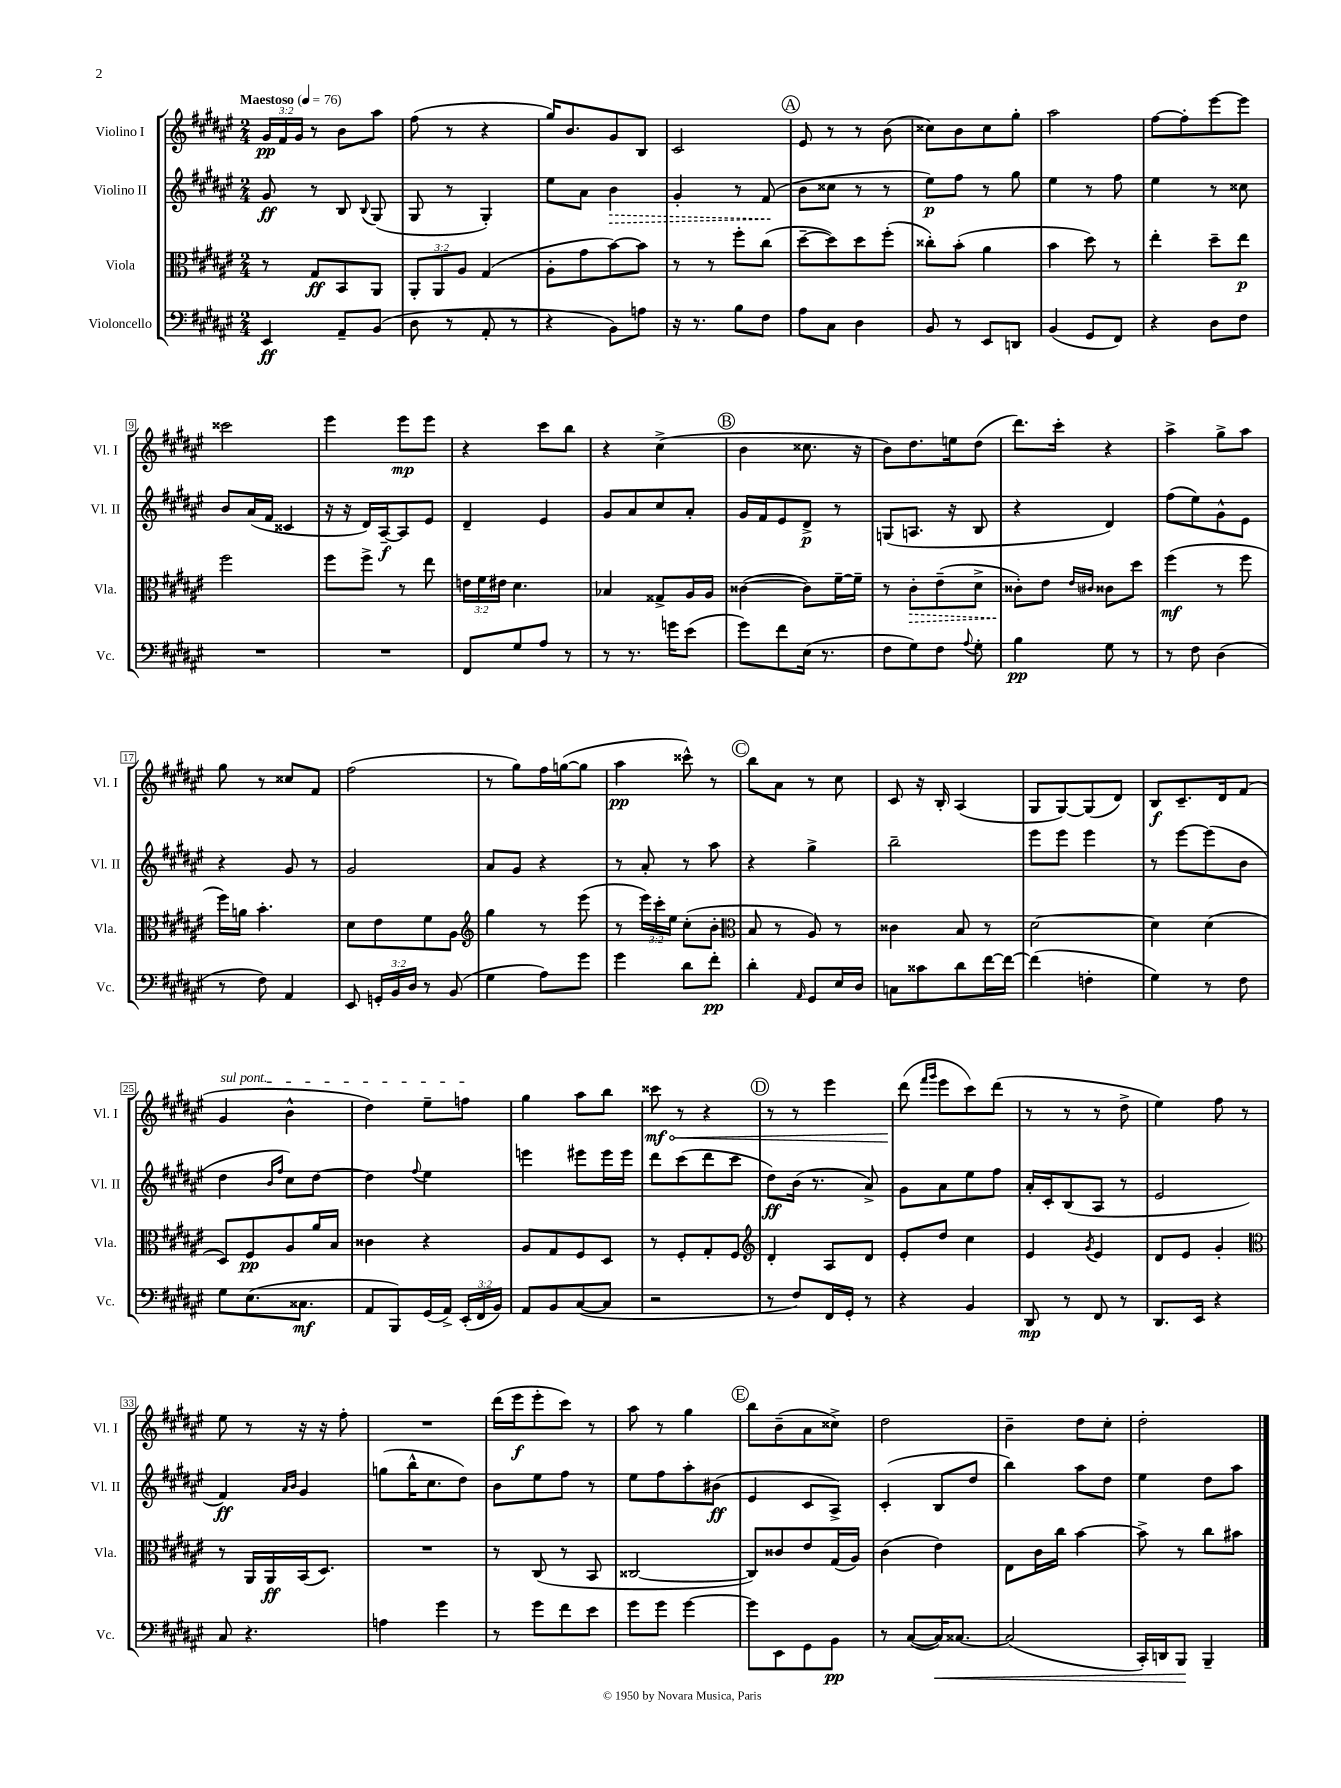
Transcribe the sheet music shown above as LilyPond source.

<<
\new StaffGroup <<
\new Staff = "s0" \with { instrumentName = "Violino I" shortInstrumentName = "Vl. I" } {
    \clef treble \key fis \major \numericTimeSignature \time 2/4 \override Staff.TupletNumber.text = #tuplet-number::calc-fraction-text \tempo "Maestoso" 4 = 76
    \autoBeamOff \tuplet 3/2 { gis'16[\pp fis'16 gis'16] } r8 b'8[ ais''8] |
    fis''8( r8 r4 |
    gis''16[) b'8. gis'8 b8] |
    cis'2 |
    \mark \markup { \circle "A" } eis'8 r8 r8 b'8( |
    cisis''8[) b'8 cisis''8 gis''8]-. |
    ais''2 |
    fis''8[~ fis''8-. eis'''8~ eis'''8] |
    cisis'''2 |
    eis'''4 eis'''8[\mp eis'''8] |
    r4 cis'''8[ b''8] |
    r4 cis''4->( |
    \mark \markup { \circle "B" } b'4 cisis''8. r16 |
    b'8[) dis''8. e''16 dis''8]( |
    dis'''8.[) cis'''16]-. r4 |
    ais''4-> gis''8[-> ais''8] |
    gis''8 r8 cisis''8[ fis'8] |
    fis''2( |
    r8 gis''8[) fis''16 g''16~( g''8] |
    ais''4\pp cisis'''8-^) r8 |
    \mark \markup { \circle "C" } b''8[ ais'8] r8 cis''8 |
    cis'8 r16 b16-. ais4( |
    gis8[ gis8~) gis8( dis'8]) |
    b8[\f cis'8.-- dis'16 fis'8]( |
    \once \override TextSpanner.bound-details.left.text = \markup { \italic "sul pont." } gis'4\startTextSpan b'4-^ |
    dis''4) eis''8[-- f''8]\stopTextSpan |
    gis''4 ais''8[ b''8] |
    \once \override Hairpin.circled-tip = ##t cisis'''8\mf\< r8 r4 |
    \mark \markup { \circle "D" } r8 r8 eis'''4 |
    dis'''8\!( \grace { fis'''16[ gis'''16] } eis'''8[ cis'''8) dis'''8]( |
    r8 r8 r8 dis''8-> |
    eis''4) fis''8 r8 |
    eis''8 r8 r16 r16 fis''8-. |
    R2 |
    dis'''16[( eis'''16\f eis'''8-. cis'''8]) r8 |
    ais''8 r8 gis''4 |
    \mark \markup { \circle "E" } b''8[ b'8--( ais'8 cisis''8]->) |
    dis''2 |
    b'4-- dis''8[ cis''8]-. |
    dis''2-. \bar "|." |
}
\new Staff = "s1" \with { instrumentName = "Violino II" shortInstrumentName = "Vl. II" } {
    \clef treble \key fis \major \numericTimeSignature \time 2/4
    \autoBeamOff gis'8\ff r8 b8 \appoggiatura { b8 } gis8( |
    gis8 r8 gis4-.) |
    eis''8[ ais'8] \once \override Hairpin.style = #'dashed-line b'4\> |
    gis'4-. r8 fis'8\!( |
    \mark \markup { \circle "A" } b'8[ cisis''8] r8 r8 |
    eis''8[\p) fis''8] r8 gis''8 |
    eis''4 r8 fis''8 |
    eis''4 r8 cisis''8 |
    b'8[ ais'16( fis'16] cisis'4 |
    r16 r16 dis'16[) ais16~--\f ais8 eis'8] |
    dis'4-- eis'4 |
    gis'8[ ais'8 cis''8 ais'8]-. |
    \mark \markup { \circle "B" } gis'16[ fis'16 eis'8 dis'8]->\p r8 |
    g8[( a8.] r16 b8 |
    r4 dis'4) |
    fis''8[( eis''8) gis'8-^ eis'8] |
    r4 gis'8 r8 |
    gis'2 |
    ais'8[ gis'8] r4 |
    r8 ais'8-. r8 ais''8 |
    \mark \markup { \circle "C" } r4 gis''4-> |
    b''2-- |
    eis'''8[ eis'''8] eis'''4 |
    r8 eis'''8[~ eis'''8( b'8] |
    dis''4 \grace { b'16[ fis''16] } cis''8[) dis''8]~ |
    dis''4 \appoggiatura { fis''8 } eis''4 |
    e'''4 eis'''8[ eis'''16 eis'''16] |
    dis'''8[ cis'''8( dis'''8 cis'''8] |
    \mark \markup { \circle "D" } dis''8[\ff) b'16]( r8. ais'8->) |
    gis'8[ ais'8 eis''8 fis''8] |
    ais'16[-. cis'16-. b8( ais8] r8 |
    eis'2 |
    fis'4\ff) \grace { ais'16[ b'16] } gis'4 |
    g''8[( b''16-^ cis''8. dis''8]) |
    b'8[ eis''8 fis''8] r8 |
    eis''8[ fis''8 ais''8-. bis'8]\ff( |
    \mark \markup { \circle "E" } eis'4 cis'8[ ais8]->) |
    cis'4-.( b8[ dis''8] |
    b''4) ais''8[ dis''8] |
    eis''4 dis''8[ ais''8] \bar "|." |
}
\new Staff = "s2" \with { instrumentName = "Viola" shortInstrumentName = "Vla." } {
    \clef alto \key fis \major \numericTimeSignature \time 2/4 \override Staff.TupletNumber.text = #tuplet-number::calc-fraction-text
    \autoBeamOff r8 gis8[\ff b,8 ais,8] |
    \tuplet 3/2 { ais,8[-. ais,8 ais8] } gis4( |
    ais8[-. gis'8 b'8~) b'8] |
    r8 r8 fis''8[-. cis''8]( |
    \mark \markup { \circle "A" } dis''8[~-- dis''8) dis''8 fis''8]-.( |
    cisis''8[-.) b'8]-.( ais'4 |
    b'4 dis''8) r8 |
    eis''4-. dis''8[-- eis''8]\p |
    fis''2 |
    fis''8[ fis''8]-> r8 eis''8 |
    \tuplet 3/2 { e'16[ fis'16 eis'16] } dis'4. |
    bes4 gisis8[-> ais16 ais16] |
    \mark \markup { \circle "B" } cisis'4~( cisis'8[) fis'16~-- fis'16]-- |
    r8 \once \override Hairpin.style = #'dashed-line cis'8[-.\> eis'8--( dis'8]-> |
    cisis'8[-.\!) eis'8] \grace { eis'16[ cis'16] } cisis'8[ dis''8] |
    fis''4\mf( r8 fis''8 |
    fis''16[) a'16] b'4.-. |
    dis'8[ eis'8 fis'8 ais8] |
    \clef treble gis''4 r8 eis'''8( |
    r8 \tuplet 3/2 { eis'''16[) cis'''16-. eis''16] } cis''8[-.( b'8]-. |
    \mark \markup { \circle "C" } \clef alto b8 r8 ais8) r8 |
    cisis'4 b8 r8 |
    dis'2~ |
    dis'4 dis'4( |
    dis8[) fis8\pp ais8 ais'16 b16] |
    cisis'4 r4 |
    ais8[ gis8 fis8 dis8] |
    r8 fis8[-. gis8-. fis8] |
    \mark \markup { \circle "D" } \clef treble dis'4-. ais8[ dis'8] |
    eis'8[-. dis''8] cis''4 |
    eis'4 \acciaccatura { gis'8 } eis'4 |
    dis'8[ eis'8] gis'4-. |
    \clef alto r8 ais,16[ ais,16\ff b,16( dis8.]) |
    R2 |
    r8 cis8( r8 b,8 |
    cisis2~ |
    \mark \markup { \circle "E" } cisis8[) cisis'8 eis'8 gis16( ais16]) |
    cis'4( eis'4) |
    eis8[ cis'16 cis''16] b'4~ |
    b'8-> r8 cis''8[ bis'8] \bar "|." |
}
\new Staff = "s3" \with { instrumentName = "Violoncello" shortInstrumentName = "Vc." } {
    \clef bass \key fis \major \numericTimeSignature \time 2/4 \override Staff.TupletNumber.text = #tuplet-number::calc-fraction-text
    \autoBeamOff eis,4\ff ais,8[-- b,8]( |
    dis8 r8 ais,8-. r8 |
    r4 b,8[) a8] |
    r16 r8. b8[ fis8] |
    \mark \markup { \circle "A" } ais8[ cis8] dis4 |
    b,8 r8 eis,8[ d,8] |
    b,4( gis,8[ fis,8]) |
    r4 dis8[ fis8] |
    R2 |
    R2 |
    fis,8[ gis8 ais8] r8 |
    r8 r8. g'16[ eis'8]( |
    \mark \markup { \circle "B" } gis'8[) fis'8 eis16]( r8. |
    fis8[ gis8) fis8] \appoggiatura { ais8 } gis8-. |
    b4\pp gis8 r8 |
    r8 fis8 dis4( |
    r8 fis8) ais,4 |
    eis,8 \tuplet 3/2 { g,16[-. b,16 dis16] } r8 b,8( |
    gis4 ais8[) gis'8] |
    gis'4 dis'8[ fis'8]-.\pp |
    \mark \markup { \circle "C" } dis'4-. \grace { ais,16 } gis,8[ eis16 dis16] |
    c8[ cisis'8 dis'8 fis'16~ fis'16]~ |
    fis'4( f4-. |
    gis4) r8 fis8 |
    gis8[ eis8.( cisis8.]\mf |
    ais,8[ b,,8) gis,16( ais,16]->) \tuplet 3/2 { eis,16[-.( fis,16 b,16]) } |
    ais,8[ b,8 cis8~( cis8] |
    r2 |
    \mark \markup { \circle "D" } r8 fis8[) fis,16 gis,16]-. r8 |
    r4 b,4 |
    dis,8\mp r8 fis,8 r8 |
    dis,8.[ eis,16] r4 |
    cis8 r4. |
    a4 gis'4 |
    r8 gis'8[ fis'8 eis'8] |
    gis'8[ gis'8] gis'4~ |
    \mark \markup { \circle "E" } gis'8[ eis,8 gis,8 b,8]\pp |
    r8 cis8[~( cis16\<) cisis8.]~ |
    cisis2( |
    cis,16[-.) d,16 b,,8]\! b,,4-- \bar "|." |
}
>>
>>
\layout { \context { \Score \override BarNumber.stencil = #(make-stencil-boxer 0.1 0.3 ly:text-interface::print) } }
